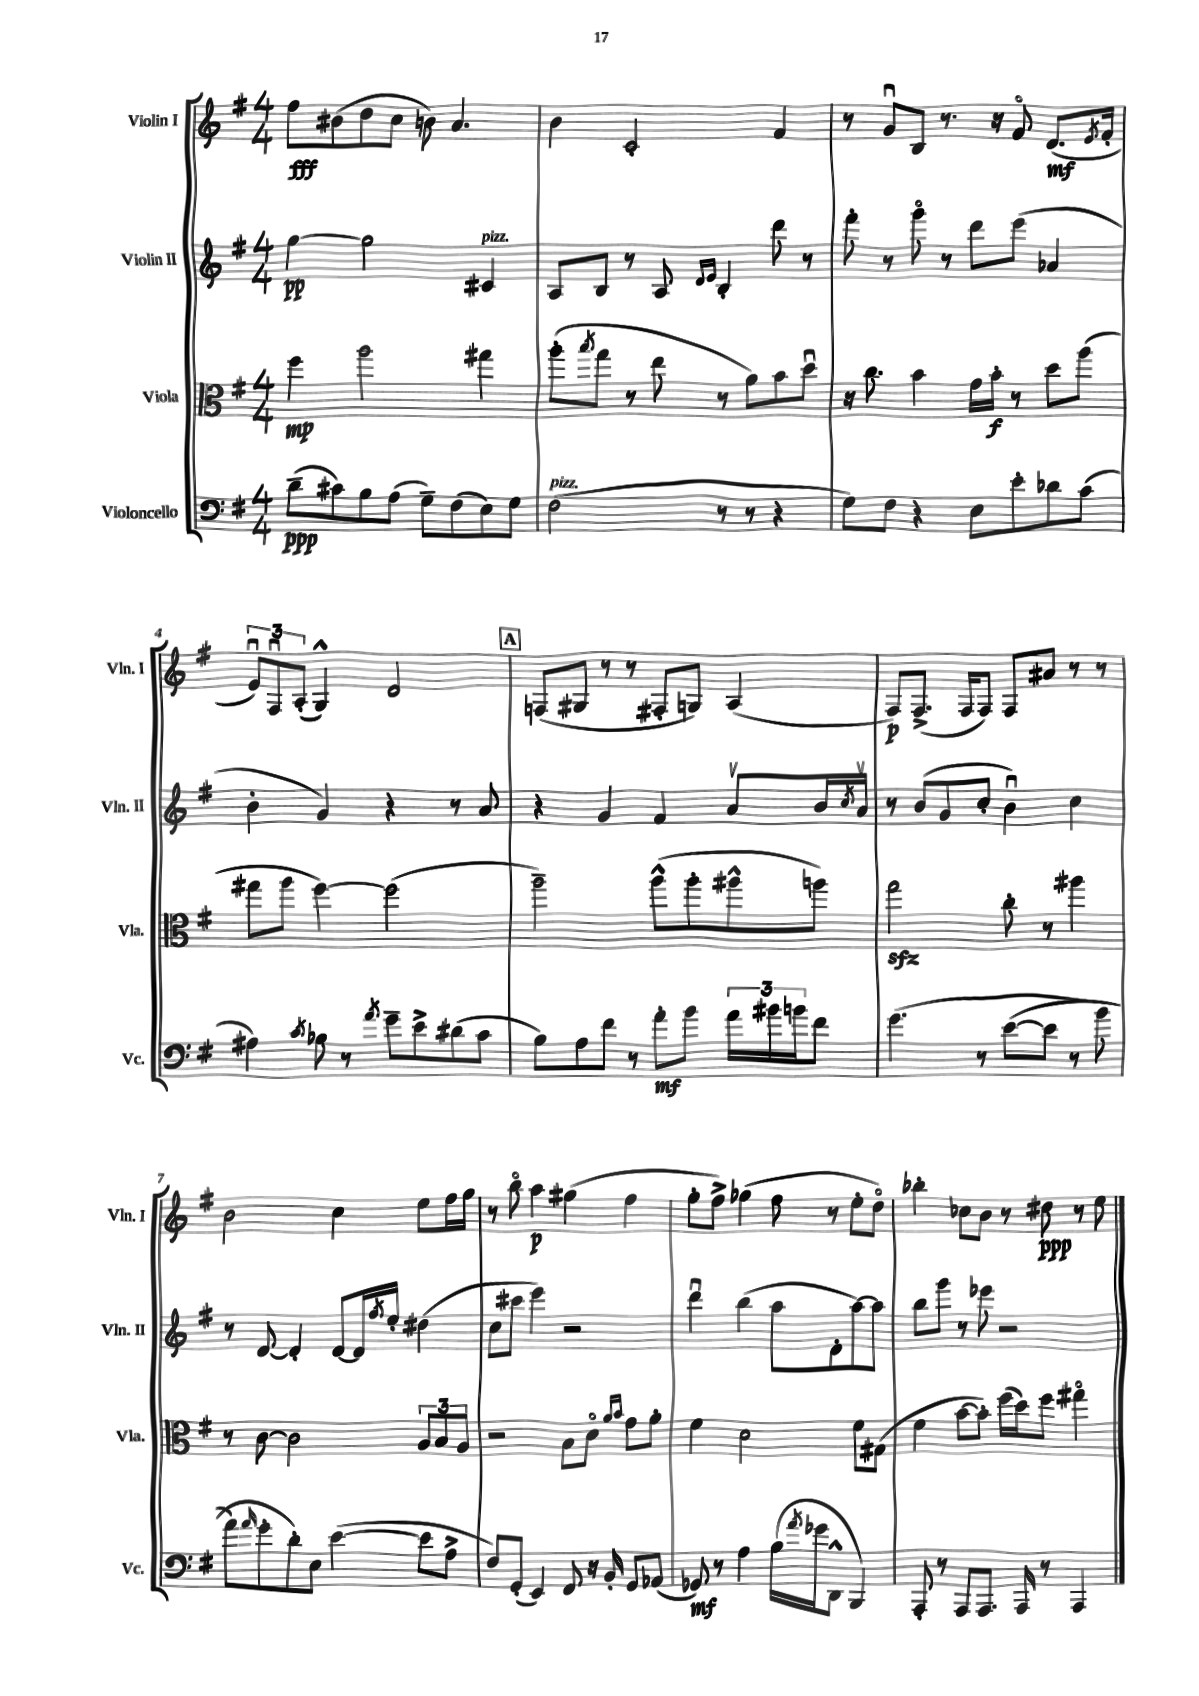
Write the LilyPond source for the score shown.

<<
\new StaffGroup <<
\new Staff = "s0" \with { instrumentName = "Violin I" shortInstrumentName = "Vln. I" } {
    \clef treble \key g \major \numericTimeSignature \time 4/4
    fis''8\fff bis'8( d''8 c''8 b'8) a'4. |
    b'4 c'2-. fis'4 |
    r8 g'8\downbow b8 r8. r16 fis'8\flageolet d'8.\mf( \acciaccatura { e'8 } fis'16-. |
    \tuplet 3/2 { e'8\downbow) fis8\downbow a8-.( } g4-^) d'2 |
    \mark \markup { \box "A" } f8( gis8 r8 r8 fis8-. g8) a4( |
    fis8\p) fis8.->( fis16 fis8) fis8 ais'8 r8 r8 |
    b'2 c''4 e''8 fis''16 g''16 |
    r8 b''8\flageolet a''4\p gis''4( fis''4 |
    g''8-. fis''8->) ges''4( fis''8 r8 e''8-. d''8\flageolet) |
    bes''4-. ces''8 b'8 r8 dis''8\ppp r8 e''8 \bar "|." |
}
\new Staff = "s1" \with { instrumentName = "Violin II" shortInstrumentName = "Vln. II" } {
    \clef treble \key g \major \numericTimeSignature \time 4/4
    g''4~\pp g''2 cis'4^\markup { \italic "pizz." } |
    a8 b8 r8 a8 \grace { d'16 e'16 } b4-. d'''8 r8 |
    fis'''8-. r8 g'''8\flageolet r8 d'''8 e'''8( aes'4 |
    b'4-. g'4) r4 r8 a'8 |
    \mark \markup { \box "A" } r4 g'4 fis'4 a'8\upbow b'16 \acciaccatura { c''8 } a'16\upbow |
    r8 b'8( g'8 c''8-. b'4\downbow) c''4 |
    r8 d'8~ d'4-. d'8~ d'16 \acciaccatura { fis''8 } e''16-. dis''4( |
    c''8 cis'''8 e'''4) r2 |
    d'''4\downbow b''4( a''8 d'8-. a''8~) a''8 |
    b''8 g'''8 r8 ees'''8 r2 \bar "|." |
}
\new Staff = "s2" \with { instrumentName = "Viola" shortInstrumentName = "Vla." } {
    \clef alto \key g \major \numericTimeSignature \time 4/4
    fis''4\mp a''2 gis''4 |
    a''8-.( \acciaccatura { b''8 } g''8 r8 e''8 r8 a'8) b'8 d''8\downbow |
    r16 c''8. b'4 g'16 b'16-.\f r8 d''8 a''8( |
    gis''8 a''8 fis''4~) fis''2( |
    \mark \markup { \box "A" } a''2--) a''8-^( a''8-. ais''8-^ a''8) |
    g''2\sfz c''8-. r8 ais''4 |
    r8 c'8~ c'2 \tuplet 3/2 { a8 b8 a8 } |
    r2 b8 d'8\flageolet \grace { a'16 b'16 } g'8 a'8-. |
    fis'4 d'2 fis'8 gis8( |
    fis'4 b'8~ b'8-.) fis''16( d''16) fis''8 gis''4\flageolet \bar "|." |
}
\new Staff = "s3" \with { instrumentName = "Violoncello" shortInstrumentName = "Vc." } {
    \clef bass \key g \major \numericTimeSignature \time 4/4
    d'8--\ppp( cis'8) b8 a8( g8--) fis8( e8) g8 |
    fis2^\markup { \italic "pizz." }( r8 r8 r4 |
    g8) fis8 r4 e8 e'8-. des'8 c'8( |
    ais4) \acciaccatura { c'8 } bes8 r8 \acciaccatura { a'8 } g'8-- e'8-> dis'8( c'8 |
    \mark \markup { \box "A" } b8) a8 fis'8 r8 a'8-.\mf b'8 \tuplet 3/2 { a'16 bis'16 b'16 } fis'8 |
    g'4.\( r8 e'8~( e'8 r8 b'8 |
    a'8) \grace { a'16 } g'8-. d'8-.\) e8 e'4~( e'8 a8-> |
    fis8) g,8-.( e,4) fis,8 r16 b,16-. g,8 aes,8( |
    ges,8\mf) r8 a4 b16( \acciaccatura { a'8 } ges'16 d,8-^ b,,4) |
    a,,8-. r8 a,,8 a,,8. a,,16 r8 a,,4 \bar "|." |
}
>>
>>
